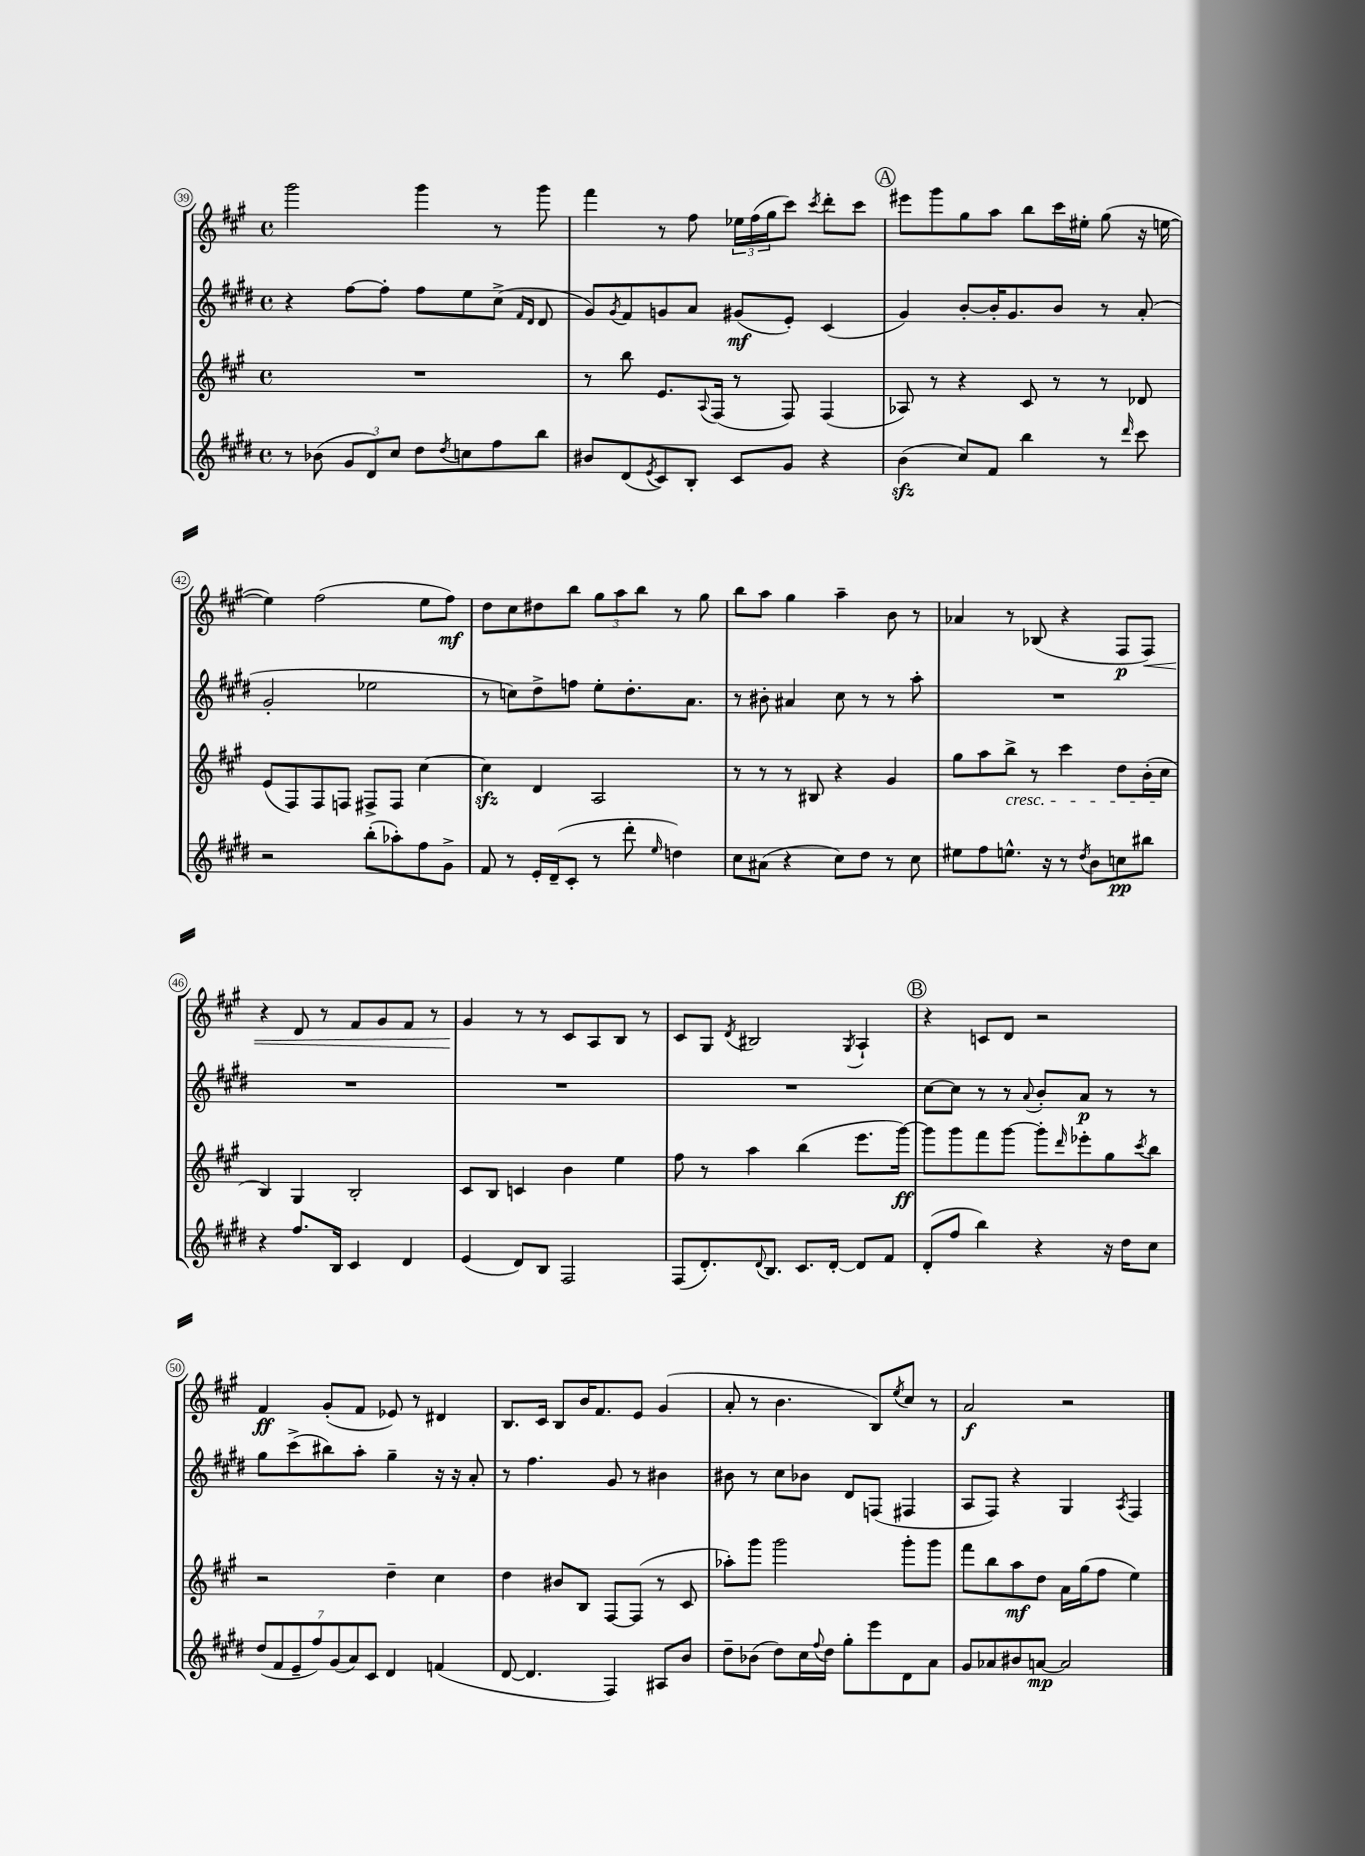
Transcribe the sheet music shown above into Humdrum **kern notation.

**kern	**dynam	**kern	**dynam	**kern	**dynam	**kern	**dynam
*part4	*part4	*part3	*part3	*part2	*part2	*part1	*part1
*staff4	*staff4	*staff3	*staff3	*staff2	*staff2	*staff1	*staff1
*clefG2	*	*clefG2	*	*clefG2	*	*clefG2	*
*k[f#c#g#d#]	*	*k[f#c#g#]	*	*k[f#c#g#d#]	*	*k[f#c#g#]	*
*M4/4	*	*M4/4	*	*M4/4	*	*M4/4	*
*met(c)	*	*met(c)	*	*met(c)	*	*met(c)	*
=39	=39	=39	=39	=39	=39	=39	=39
8r	.	1r	.	4r	.	2ggg#\	.
(8b-X\	.	.	.	.	.	.	.
12g#/L	.	.	.	[8ff#\L	.	.	.
12d#/)	.	.	.	.	.	.	.
.	.	.	.	8ff#'\J]	.	.	.
12cc#/J	.	.	.	.	.	.	.
8dd#\L	.	.	.	8ff#\L	.	4ggg#\	.
8qdd#/	.	.	.	.	.	.	.
8ccn\	.	.	.	8ee\	.	.	.
8ff#\	.	.	.	(8cc#^\J	.	8r	.
.	.	.	.	16qqf#/LL	.	.	.
.	.	.	.	16qqd#/JJ	.	.	.
8bb\J	.	.	.	8d#/	.	8ggg#\	.
=40	=40	=40	=40	=40	=40	=40	=40
8b#X/L	.	8r	.	8g#/L)	.	4fff#\	.
.	.	.	.	8qg#/	.	.	.
(8d#/	.	8bb\	.	8f#/	.	.	.
8qe/	.	.	.	.	.	.	.
8c#/)	.	8.e/L	.	8gn/	.	8r	.
8B'/J	.	.	.	8a/J	.	8ff#\	.
.	.	8qqA/	.	.	.	.	.
.	.	(16F#/Jk	.	.	.	.	.
8c#/L	.	8r	.	(8g#X/L	mf	24ee-X\LL	.
.	.	.	.	.	.	(24ff#\	.
.	.	.	.	.	.	24gg#\J	.
8g#/J	.	8F#/)	.	8e'/J)	.	8ccc#\J)	.
.	.	.	.	.	.	8qccc#/	.
4r	.	(4F#/	.	(4c#/	.	8ddd'\L	.
.	.	.	.	.	.	8ccc#\J	.
!!LO:REH:place=s1:t=A
=41	=41	=41	=41	=41	=41	=41	=41
(4bzz\	.	8A-X/)	.	4g#/)	.	8eee#X\L	.
.	.	8r	.	.	.	8ggg#\	.
8cc#/L)	.	4r	.	[8b'/L	.	8gg#\	.
8f#/J	.	.	.	16b'/K]	.	8aa\J	.
.	.	.	.	8.g#/	.	.	.
4bb\	.	8c#/	.	.	.	8bb\L	.
.	.	8r	.	8b/J	.	16ccc#\L	.
.	.	.	.	.	.	16ee#X'\JJ	.
8r	.	8r	.	8r	.	(8gg#\	.
16qqddd#/	.	.	.	.	.	.	.
8ccc#\	.	8d-X/	.	(8a'/	.	16r	.
.	.	.	.	.	.	[16een\	.
!!LO:LB:g=z
=42	=42	=42	=42	=42	=42	=42	=42
2r	.	(8e/L	.	2g#'/	.	4ee\])	.
.	.	8F#/)	.	.	.	.	.
.	.	8F#/	.	.	.	(2ff#\	.
.	.	8Fn/J	.	.	.	.	.
(8bb'\L	.	8F#X^/L	.	2ee-X\	.	.	.
8aa-X'\)	.	8F#/J	.	.	.	.	.
8ff#\	.	[4cc#\	.	.	.	8ee\L	.
8g#^\J	.	.	.	.	.	8ff#\J)	mf
=43	=43	=43	=43	=43	=43	=43	=43
8f#/	.	4cc#zz\]	.	8r	.	8dd\L	.
8r	.	.	.	8ccn\L)	.	8cc#\	.
16e'/LL	.	4d/	.	8dd#^\	.	8dd#X\	.
(16d#~/J	.	.	.	.	.	.	.
8c#'/J	.	.	.	8ffn\J	.	8bb\J	.
8r	.	2A/	.	8ee'\L	.	12gg#\L	.
.	.	.	.	.	.	12aa\	.
8ddd#'\	.	.	.	8.dd#'\	.	.	.
.	.	.	.	.	.	12bb\J	.
16qqee/	.	.	.	.	.	.	.
4ddn\)	.	.	.	.	.	8r	.
.	.	.	.	8.a\J	.	.	.
.	.	.	.	.	.	8gg#\	.
=44	=44	=44	=44	=44	=44	=44	=44
8cc#\L	.	8r	.	8r	.	8bb\L	.
(8a#X\J	.	8r	.	8b#X'\	.	8aa\J	.
4r	.	8r	.	4a#X/	.	4gg#\	.
.	.	8B#X/	.	.	.	.	.
8cc#\L)	.	4r	.	8cc#\	.	4aa~\	.
8dd#\J	.	.	.	8r	.	.	.
8r	.	4g#/	.	8r	.	8b\	.
8cc#\	.	.	.	8aa'\	.	8r	.
=45	=45	=45	=45	=45	=45	=45	=45
8ee#X\L	.	8gg#\L	.	1r	.	4a-X/	.
8ff#\	.	8aa\	.	.	.	.	.
!	!	!LO:TX:b:i:t=cresc.	!	!	!	!	!
8.een^^\J	.	8bb^\J	.	.	.	8r	.
.	.	8r	.	.	.	(8B-X/	.
16r	.	.	.	.	.	.	.
8r	.	4ccc#\	.	.	.	4r	.
8qdd#/	.	.	.	.	.	.	.
8b\L	.	.	.	.	.	.	.
8ccn\	pp	8dd\L	.	.	.	8F#/L	p
!	!	!	!	!	!	!	!LO:HP:b
8bb#X\J	.	(16b'\L	.	.	.	8F#/J)	<
.	.	16cc#\JJ	.	.	.	.	.
!!LO:LB:g=z
=46	=46	=46	=46	=46	=46	=46	=46
4r	.	4B/)	.	1r	.	4r	.
8.ff#/L	.	4G#/	.	.	.	8d/	.
.	.	.	.	.	.	8r	.
16B/Jk	.	.	.	.	.	.	.
4c#/	.	2B'/	.	.	.	8f#/L	.
.	.	.	.	.	.	8g#/	.
4d#/	.	.	.	.	.	8f#/J	.
.	.	.	.	.	.	8r	.
=47	=47	=47	=47	=47	=47	=47	=47
(4e/	.	8c#/L	.	1r	.	4g#/	.
.	.	8B/J	.	.	.	.	.
8d#/L)	.	4cn/	.	.	.	8r	[
8B/J	.	.	.	.	.	8r	.
2F#/	.	4b\	.	.	.	8c#/L	.
.	.	.	.	.	.	8A/	.
.	.	4ee\	.	.	.	8B/J	.
.	.	.	.	.	.	8r	.
=48	=48	=48	=48	=48	=48	=48	=48
(8F#/L	.	8ff#\	.	1r	.	8c#/L	.
8.d#'/)	.	8r	.	.	.	8G#/J	.
.	.	.	.	.	.	8qd/	.
.	.	4aa\	.	.	.	2B#X/	.
8qqd#/	.	.	.	.	.	.	.
8.B/J	.	.	.	.	.	.	.
8.c#/L	.	(4bb\	.	.	.	.	.
[16d#'/Jk	.	.	.	.	.	.	.
.	.	.	.	.	.	8qG#/	.
8d#/L]	.	8.eee\L	.	.	.	4A`/	.
8f#/J	.	.	.	.	.	.	.
.	.	[16ggg#\Jk)	ff	.	.	.	.
!!LO:REH:place=s1:t=B
=49	=49	=49	=49	=49	=49	=49	=49
(8d#'/L	.	8ggg#\L]	.	[8cc#\L	.	4r	.
8ff#/J	.	8ggg#\	.	8cc#\J]	.	.	.
4bb\)	.	8fff#\	.	8r	.	8cn/L	.
.	.	[8ggg#\J	.	8r	.	8d/J	.
.	.	.	.	8qqa/	.	.	.
4r	.	8ggg#'\L]	.	8b'/L	.	2r	.
.	.	16qqddd/	.	.	.	.	.
.	.	8eee-X'\	.	8a/J	p	.	.
16r	.	8gg#\	.	8r	.	.	.
16dd#\KL	.	.	.	.	.	.	.
.	.	8qccc#/	.	.	.	.	.
8cc#\J	.	8bb\J	.	8r	.	.	.
!!LO:LB:g=z
=50	=50	=50	=50	=50	=50	=50	=50
(14dd#/L	.	2r	.	8gg#\L	.	4f#/	ff
14f#/	.	.	.	.	.	.	.
.	.	.	.	(8ccc#^\	.	.	.
14e~/	.	.	.	.	.	.	.
14ff#/)	.	.	.	.	.	.	.
.	.	.	.	8bb#X\)	.	(8g#'/L	.
(14g#/	.	.	.	.	.	.	.
14a/)	.	.	.	.	.	.	.
.	.	.	.	8aa'\J	.	8f#/J	.
14c#/J	.	.	.	.	.	.	.
4d#/	.	4dd~\	.	4gg#~\	.	8e-X/)	.
.	.	.	.	.	.	8r	.
(4fn/	.	4cc#\	.	16r	.	4d#X/	.
.	.	.	.	16r	.	.	.
.	.	.	.	8a'/	.	.	.
=51	=51	=51	=51	=51	=51	=51	=51
[8d#/	.	4dd\	.	8r	.	8.B/L	.
4.d#/]	.	.	.	4.ff#\	.	.	.
.	.	.	.	.	.	16c#/Jk	.
.	.	8b#X/L	.	.	.	8B/L	.
.	.	8B/J	.	.	.	16b/K	.
.	.	.	.	.	.	8.f#/	.
4F#/)	.	[8F#/L	.	8g#/	.	.	.
.	.	(8F#/J]	.	8r	.	8e/J	.
8A#X/L	.	8r	.	4b#X\	.	(4g#/	.
8b/J	.	8c#/	.	.	.	.	.
=52	=52	=52	=52	=52	=52	=52	=52
8dd#~\L	.	8aa-X'\L)	.	8b#X\	.	8a'/	.
(8b-X\J	.	8ggg#\J	.	8r	.	8r	.
8dd#\L)	.	2ggg#\	.	8cc#\L	.	4.b\	.
16cc#\L	.	.	.	8b-X\J	.	.	.
8qqff#/	.	.	.	.	.	.	.
16dd#\JJ	.	.	.	.	.	.	.
8gg#'\L	.	.	.	8d#/L	.	.	.
8eee\	.	.	.	(8Fn/J	.	8B/L)	.
.	.	.	.	.	.	8qee/	.
8d#\	.	8ggg#'\L	.	4F#X/	.	8cc#/J	.
8a\J	.	8ggg#\J	.	.	.	8r	.
=53	=53	=53	=53	=53	=53	=53	=53
8g#/L	.	8fff#\L	.	8A/L	.	2a/	f
8a-X/	.	8bb\	.	8F#/J)	.	.	.
8b#X/	.	8aa\	mf	4r	.	.	.
[8an/J	mp	8dd\J	.	.	.	.	.
2a/]	.	16a\LL	.	4G#/	.	2r	.
.	.	(16gg#\J	.	.	.	.	.
.	.	8ff#\J	.	.	.	.	.
.	.	.	.	8qA/	.	.	.
.	.	4ee\)	.	4F#/	.	.	.
==	==	==	==	==	==	==	==
*-	*-	*-	*-	*-	*-	*-	*-
